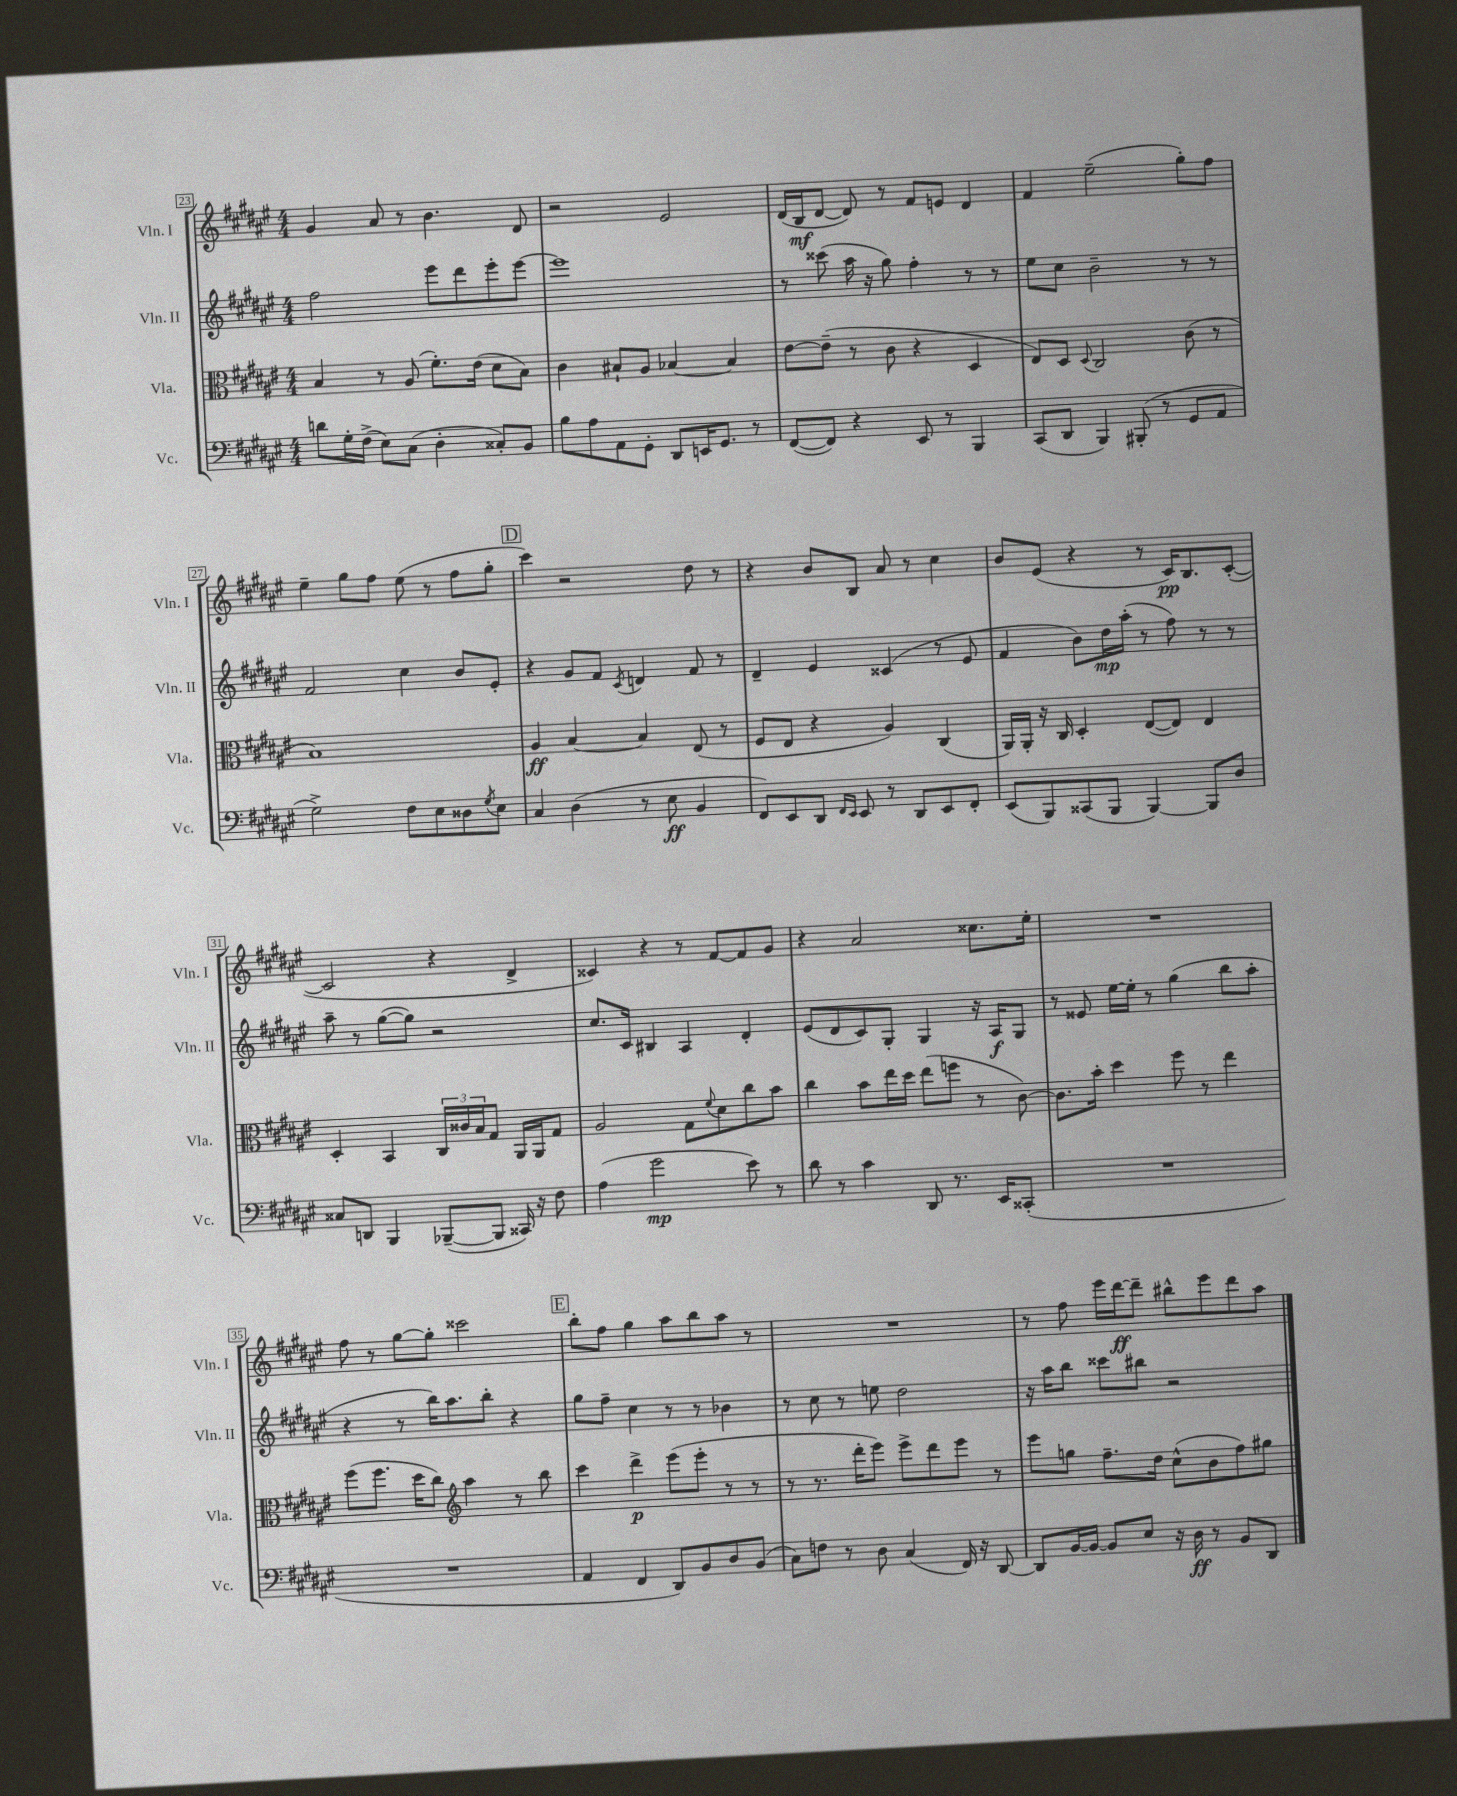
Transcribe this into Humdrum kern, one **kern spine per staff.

**kern	**kern	**kern	**kern
*staff4	*staff3	*staff2	*staff1
*clefF4	*clefC3	*clefG2	*clefG2
*k[f#c#g#d#a#e#]	*k[f#c#g#d#a#e#]	*k[f#c#g#d#a#e#]	*k[f#c#g#d#a#e#]
*M4/4	*M4/4	*M4/4	*M4/4
8d	4B	2ff#	4g#
16G#'	.	.	.
(16F#^	.	.	.
8E#)	8r	.	8a#
(8C#	(8A#	.	8r
4D#'	8.f#')	8eee#	4.b
.	.	8ddd#	.
.	(16e#	.	.
8C##')	8d#	8eee#'	.
8BB	8B)	[8eee#	8d#
=	=	=	=
8B	4c#	1eee#]	2r
8A#	.	.	.
8AA#	8B#`	.	.
8GG#'	8A#	.	.
8DD#	[4B-	.	2e#
16EE	.	.	.
8.GG#	.	.	.
.	4B-]	.	.
8r	.	.	.
=	=	=	=
([8FF#	[8e#	8r	(16d#
.	.	.	16B
8FF#])	(8e#~]	(8ccc##	[8d#
4r	8r	16aa#	8d#])
.	.	16r	.
.	8c#	8gg#)	8r
8EE#	4r	4ff#'	8f#
8r	.	.	8e
4BBB	4D#	8r	4d#
.	.	8r	.
=	=	=	=
(8CC#	8E#)	8ee#	4f#
8DD#	8D#	8cc#	.
.	8qqD#	.	.
4BBB)	2C#	2b~	(2ee#~
(8BBB#'	.	.	.
8r	.	.	.
8GG#	(8c#	8r	8gg#')
8AA#	8r	8r	8ff#
=	=	=	=
2G#^)	1B)	2f#	4ee#~
.	.	.	8gg#
.	.	.	8ff#
8F#	.	4cc#	(8ee#
8E#	.	.	8r
8D##	.	8b	8ff#
8qG#	.	.	.
8E#	.	8e#'	8gg#'
=	=	=	=
4C#	4A#	4r	4ccc#)
(4D#	[4B	8g#	2r
.	.	8f#	.
.	.	8qc#	.
8r	4B]	4d	.
8E#	.	.	.
4BB	(8E#	8f#	8dd#
.	8r	8r	8r
=	=	=	=
8FF#)	8F#	4d#~	4r
8EE#	8E#	.	.
8DD#	4r	4e#	8b
16qqFF#	.	.	.
16qqEE#	.	.	.
8EE#	.	.	8B
8r	4A#)	(4c##	8a#
8DD#	.	.	8r
8EE#	(4C#	8r	4cc#
8FF#'	.	8e#	.
=	=	=	=
(8EE#	16AA#)	4f#	8b
.	16AA#'	.	.
8BBB)	16r	.	(8e#
.	16C#	.	.
(8CC##	4D#'	8b)	4r
8BBB	.	16dd#	.
.	.	(16aa#'	.
[4BBB)	([8E#	8r	8r
.	8E#])	8ff#)	16c#)
.	.	.	8.B
8BBB]	4E#	8r	.
8D#	.	8r	([8c#'
=	=	=	=
8C##	4D#'	8aa#~	2c#]
8DD	.	8r	.
4BBB	4BB	([8gg#	.
.	.	8gg#])	.
([8BBB-~	24C#	2r	4r
.	24c##	.	.
.	24B	.	.
8BBB-]	8G#	.	.
16CC##)	16AA#	.	4d#^
16r	16AA#	.	.
8F#	8G#	.	.
=	=	=	=
(4A#	2A#	8.cc#	4c##)
.	.	16c#	.
2g#	.	4B#	4r
.	8G#	4A#	8r
.	8qqf#	.	.
.	8d#	.	[8f#
8e#)	8cc#	4d#'	8f#]
8r	8b	.	8g#
=	=	=	=
8d#	4cc#	(8e#	4r
8r	.	8d#	.
4c#	8b	8c#)	2a#
.	16ee#	8G#'	.
.	16dd#	.	.
8DD#	(8ee#	4G#	.
8.r	8ff	.	.
.	8r	16r	8.cc##
16EE#	.	16A#	.
(8CC##'	[8c#)	8G#	.
.	.	.	16ee#'
=	=	=	=
1r	8.c#]	8r	1r
.	.	8e##	.
.	16b'	.	.
.	4dd#	[16ee#	.
.	.	16ee#']	.
.	.	8r	.
.	8ff#	(4gg#	.
.	8r	.	.
.	4ee#	8bb	.
.	.	8aa#'	.
=	=	=	=
1r	(8ff#	4r	8ff#
.	8.ff#	.	8r
.	.	8r	[8gg#
.	16dd#	.	.
.	8cc#)	16bb)	8gg#']
.	.	8.aa#	.
*	*clefG2	*	*
.	4aa#	.	2ccc##
.	.	8bb'	.
.	8r	4r	.
.	8bb	.	.
=	=	=	=
4AA#	4ccc#	8gg#	8bb'
.	.	8ff#~	8ff#
4FF#	4ddd#^	4cc#	4gg#
8DD#)	(8eee#	8r	8aa#
8BB	8eee#'	8r	8bb
8D#	8r	4b-	8aa#
(8BB	8r	.	8r
=	=	=	=
8C#)	8r	8r	1r
8F	8.r	8cc#	.
8r	.	8r	.
.	16ddd#'	.	.
8D#	8eee#)	8ee	.
(4C#	8eee#^	2dd#	.
.	8ddd#	.	.
16FF#)	8eee#	.	.
16r	.	.	.
[8DD#	8r	.	.
=	=	=	=
8DD#]	8eee#	16r	8r
.	.	16aa#	.
[16BB	8gg	8bb	8ff#
16BB_	.	.	.
8BB]	8.ff#~	8ccc##	16eee#
.	.	.	[16ddd#
8E#	.	8bb#	8ddd#~]
.	16dd#	.	.
16r	(8cc#^^	2r	8bb#^^
16D#	.	.	.
8r	8b	.	8eee#
8BB	8ff#)	.	8ddd#
8DD#	8gg#	.	8aa#
==	==	==	==
*-	*-	*-	*-
